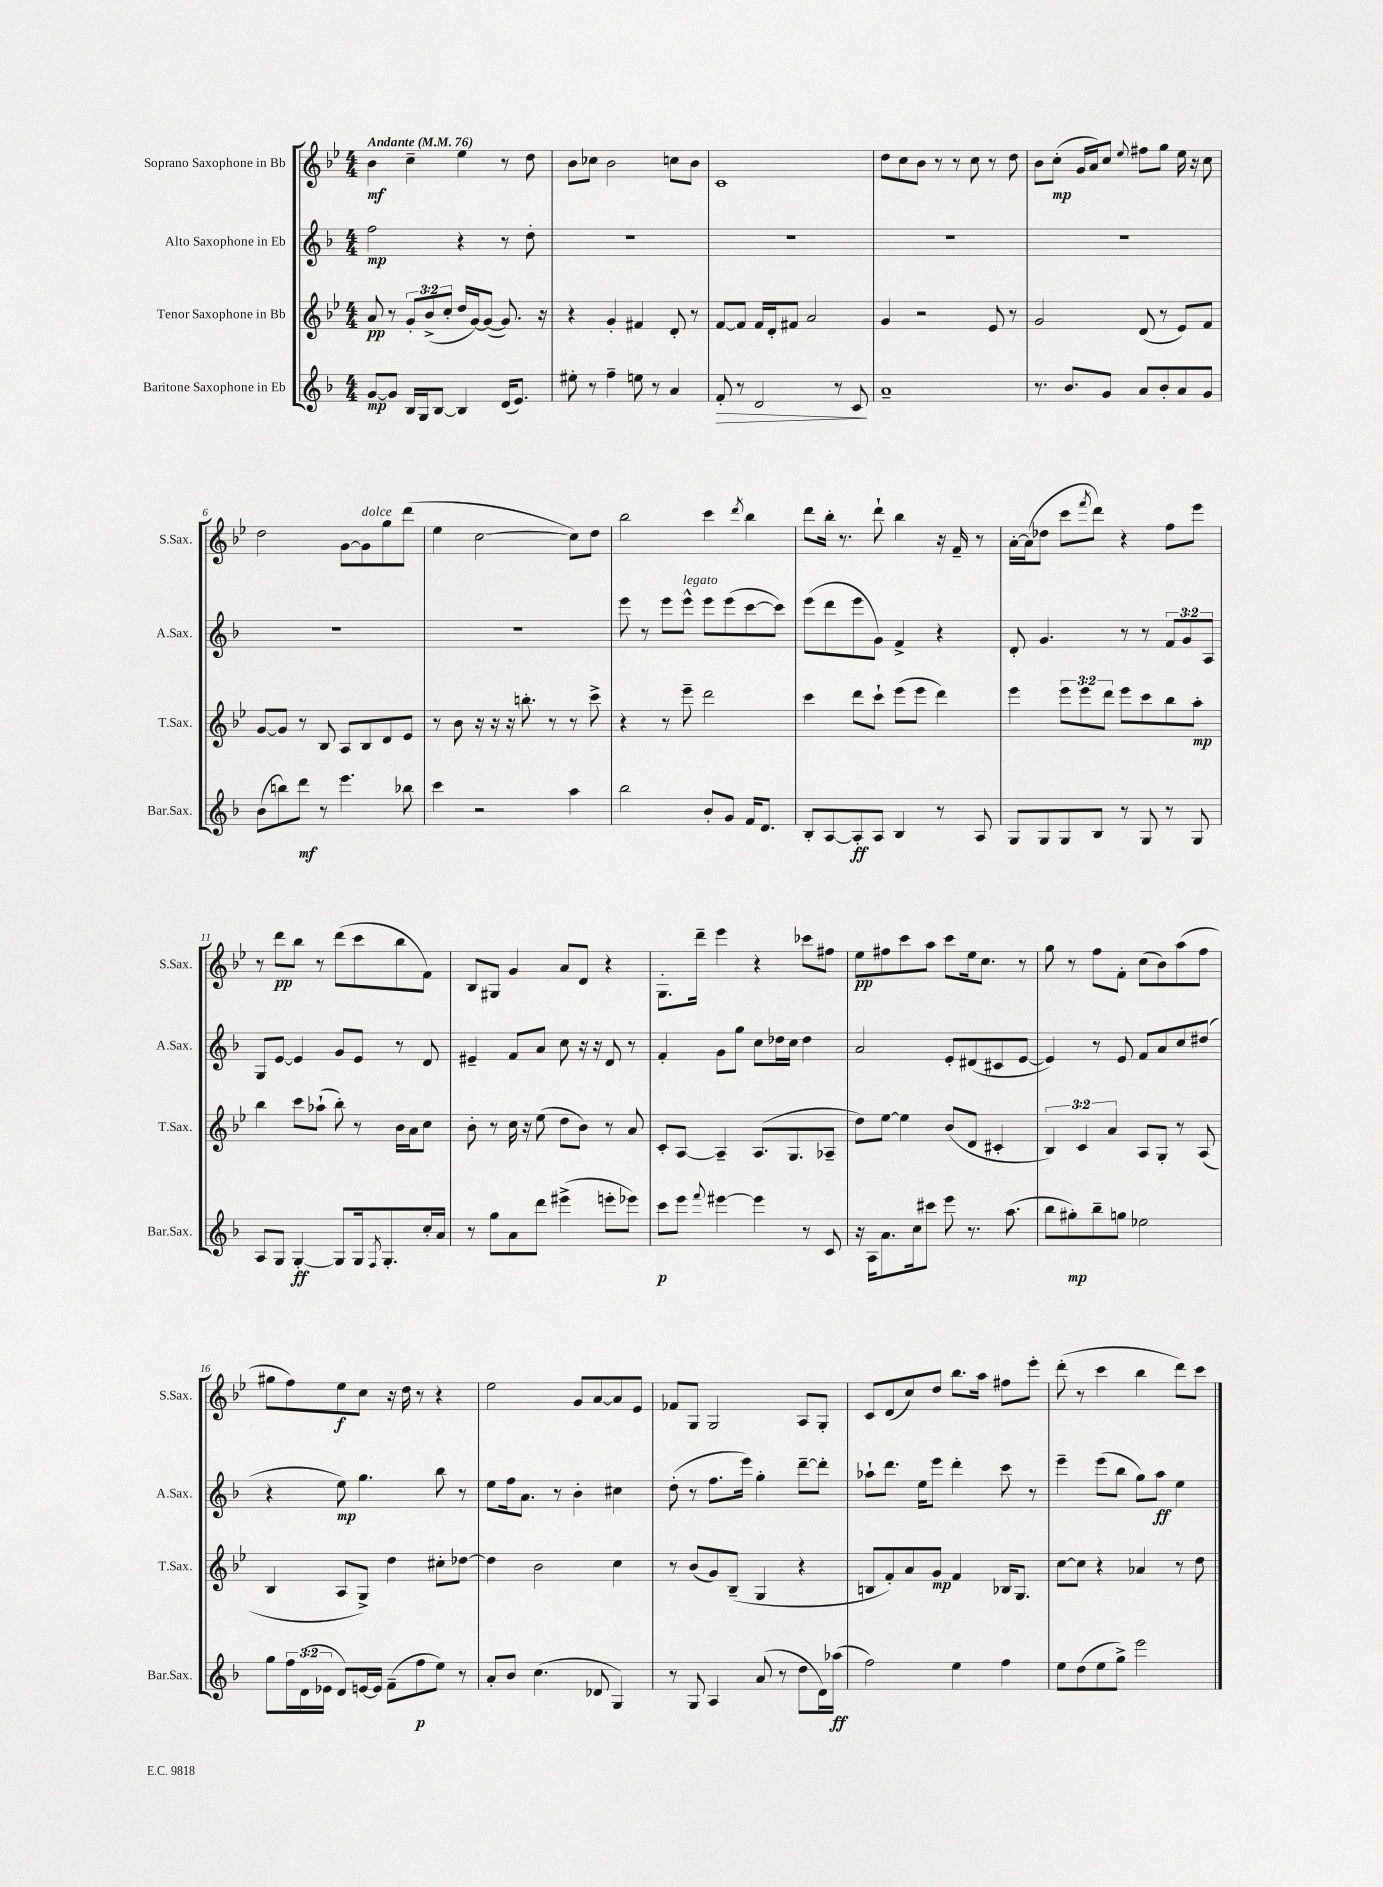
<<
\new StaffGroup <<
\new Staff = "s0" \with { instrumentName = "Soprano Saxophone in Bb" shortInstrumentName = "S.Sax." } {
    \clef treble \key bes \major \numericTimeSignature \time 4/4 \tempo "Andante" 4 = 76
    bes'4\mf c''4-- ees''4 r8 d''8 |
    bes'8 ces''8 bes'2 c''8 bes'8 |
    c'1 |
    d''8 c''8 bes'8 r8 r8 c''8 r8 d''8 |
    bes'8 c''8-.\mp( g'16 a'16) c''8 \appoggiatura { ees''8 } fis''8 g''8 ees''16 r16 c''8 |
    d''2 g'8~ g'8^\markup { \italic "dolce" } g''8 d'''8( |
    ees''4 c''2~ c''8) d''8 |
    bes''2 c'''4 \acciaccatura { d'''8 } bes''4 |
    d'''8 bes''16-. r8. d'''8-! bes''4 r16 f'16-- r8 |
    a'16~-. a'16( des''8 c'''8 \acciaccatura { f'''8 } d'''8) r4 f''8 ees'''8 |
    r8 d'''8\pp bes''8 r8 d'''8( c'''8 bes''8 f'8) |
    bes8 gis8 g'4 a'8 d'8 r4 |
    g8.-. d'''16-- ees'''4 r4 ces'''8 fis''8 |
    ees''8\pp fis''8 c'''8 a''8 c'''8 ees''16 c''8. r8 |
    g''8 r8 f''8 f'8-. c''8( bes'8) a''8( f''8 |
    gis''8 f''8) ees''8\f c''8 r16 d''16 r8 r4 |
    ees''2 g'8 a'8~ a'8 ees'8 |
    fes'8 g8 g2 a8 g8-. |
    c'8 d'8( c''8) d''8 bes''8. a''16 fis''8 ees'''8-. |
    d'''8-.( r8 c'''4 bes''4 d'''8) c'''8 \bar "|." |
}
\new Staff = "s1" \with { instrumentName = "Alto Saxophone in Eb" shortInstrumentName = "A.Sax." } {
    \clef treble \key f \major \numericTimeSignature \time 4/4 \override Staff.TupletNumber.text = #tuplet-number::calc-fraction-text
    f''2\mp r4 r8 d''8-. |
    R1 |
    R1 |
    R1 |
    R1 |
    R1 |
    R1 |
    e'''8 r8 e'''8 e'''8-^^\markup { \italic "legato" } e'''8 e'''8( c'''8~ c'''8) |
    e'''8( d'''8 e'''8 g'8) f'4-> r4 |
    d'8-. g'4. r8 r8 \tuplet 3/2 { f'8 g'8 a8 } |
    g8 e'8~ e'4 g'8 e'8 r8 d'8 |
    eis'4-- f'8 a'8 c''8 r16 r16 d'8 r8 |
    f'4-. g'8 g''8 c''8 des''16 c''16 des''4 |
    a'2 e'8-. dis'8( cis'8 e'8~ |
    e'4) r8 e'8 f'8 a'8 c''8 dis''8( |
    r4 e''8\mp) g''4. bes''8 r8 |
    e''8 f''16 a'8. r8 bes'4-. cis''4 |
    d''8-.( r8 f''8. e'''16) g''4-. d'''8~-- d'''8-. |
    aes''8-! d'''8. e''16 e'''8 d'''4-. c'''8 r8 |
    e'''4-- e'''8( bes''8 g''8) a''8\ff e''4 \bar "|." |
}
\new Staff = "s2" \with { instrumentName = "Tenor Saxophone in Bb" shortInstrumentName = "T.Sax." } {
    \clef treble \key bes \major \numericTimeSignature \time 4/4 \override Staff.TupletNumber.text = #tuplet-number::calc-fraction-text
    a'8\pp r8 \tuplet 3/2 { g'8-. bes'8->( c''8-. } d''16 g'16~) g'8~( g'8.) r16 |
    r4 g'4-. fis'4 d'8-. r8 |
    f'8~ f'8 f'16 d'16-. fis'8 a'2 |
    g'4 r2 ees'8 r8 |
    g'2 d'8( r8 ees'8) f'8 |
    g'8~ g'8 r8 bes8 a8 bes8 d'8 ees'8 |
    r8 bes'8 r16 r16 r16 b''8.-. r8 r8 c'''8-> |
    r4 r8 ees'''8-- d'''2 |
    c'''4 d'''8 c'''8-! ees'''8( ees'''8 d'''4) |
    ees'''4 \tuplet 3/2 { ees'''8 ees'''8 d'''8 } ees'''8 c'''8 bes''8 a''8-.\mp |
    bes''4 c'''8 aes''8-!( bes''8-.) r8 bes'16 a'16 c''8 |
    bes'8-. r8 c''16 r16 ees''8( d''8 bes'8) r8 a'8 |
    c'8-. a8~ a4-- a8.( g8. aes8-- |
    d''8) ees''8~ ees''4 bes'8( d'8 cis'4-. |
    \tuplet 3/2 { bes4) c'4 a'4 } a8 g8-. r8 a8( |
    bes4 a8 g8->) d''4 cis''8-. des''8~ |
    des''4 bes'2 c''4 |
    r8 bes'8( g'8) bes8--( g4 r4 |
    b8 f'8-.) a'8 g'8\mp f'4 bes16 g8. |
    c''8~ c''8 r4 aes'4 r8 d''8 \bar "|." |
}
\new Staff = "s3" \with { instrumentName = "Baritone Saxophone in Eb" shortInstrumentName = "Bar.Sax." } {
    \clef treble \key f \major \numericTimeSignature \time 4/4 \override Staff.TupletNumber.text = #tuplet-number::calc-fraction-text
    g'8~\mp g'8 bes16 g16 bes8~ bes4 d'16( e'8.) |
    eis''8-. r8 f''4-- e''8 r8 a'4 |
    f'8-.\> r8 d'2 r8 c'8\! |
    a'1-- |
    r8. bes'8. g'8 a'8 bes'8-. a'8 g'8 |
    bes'8( b''8) d'''8\mf r8 e'''4. bes''8 |
    c'''4 r2 a''4 |
    bes''2 bes'8-. g'8 f'16 d'8. |
    bes8-. a8~ a8-.\ff a8 bes4 r8 a8 |
    g8 g8 g8 bes8 r8 g8 r8 g8 |
    a8 g8 g4~-.\ff g8 g16 \acciaccatura { f8 } g8.-. c''16-. a'16 |
    r8 g''8 a'8 d'''8 eis'''4->( e'''8-. ees'''8) |
    c'''8\p e'''8 \appoggiatura { f'''8 } eis'''4~ eis'''4 r8 c'8 |
    r16 a16 a'8. c''16 cis'''8 e'''8 r8. a''8.( |
    bes''8 gis''8-.\mp) bes''8-- g''8 ees''2 |
    g''8 \tuplet 3/2 { f''16 d'16( ees'16 } d'8) e'16~ e'16 f'8--( f''8\p e''8) r8 |
    a'8-. bes'8 c''4.( des'8 g4) |
    r8 g8 a4 a'8( r8 d''8 d'16) aes''16\ff( |
    f''2) e''4 f''4 |
    e''8 d''8( e''8 g''8->) e'''2 \bar "|." |
}
>>
>>
